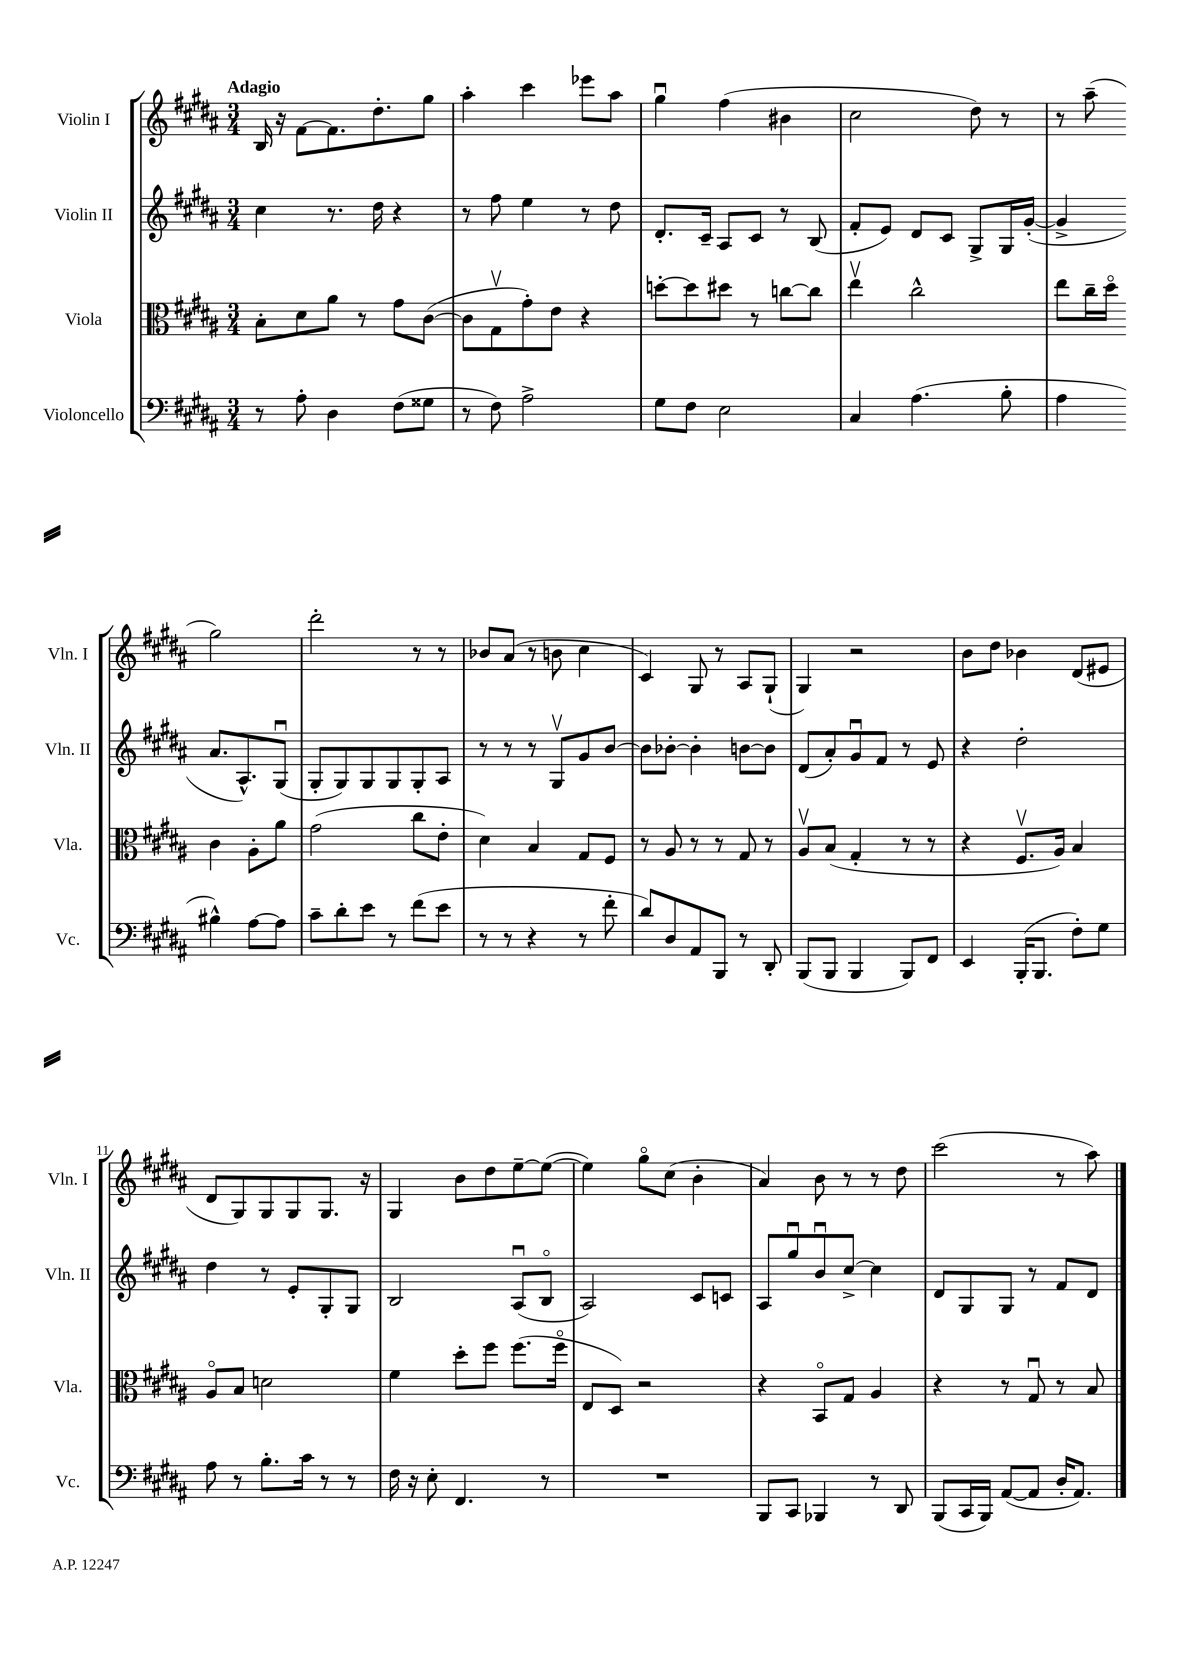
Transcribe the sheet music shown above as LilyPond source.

<<
\new StaffGroup <<
\new Staff = "s0" \with { instrumentName = "Violin I" shortInstrumentName = "Vln. I" } {
    \clef treble \key b \major \numericTimeSignature \time 3/4 \tempo "Adagio"
    b16 r16 fis'8~ fis'8. dis''8.-. gis''8 |
    ais''4-. cis'''4 ees'''8 ais''8 |
    gis''4\downbow fis''4( bis'4 |
    cis''2 dis''8) r8 |
    r8 ais''8--( gis''2) |
    dis'''2-. r8 r8 |
    bes'8 ais'8( r8 b'8 cis''4 |
    cis'4) gis8 r8 ais8 gis8-!( |
    gis4) r2 |
    b'8 dis''8 bes'4 dis'8( eis'8 |
    dis'8 gis8) gis8 gis8 gis8. r16 |
    gis4 b'8 dis''8 e''8~-- e''8~( |
    e''4) gis''8\flageolet cis''8( b'4-. |
    ais'4) b'8 r8 r8 dis''8 |
    cis'''2( r8 ais''8) \bar "|." |
}
\new Staff = "s1" \with { instrumentName = "Violin II" shortInstrumentName = "Vln. II" } {
    \clef treble \key b \major \numericTimeSignature \time 3/4
    cis''4 r8. dis''16 r4 |
    r8 fis''8 e''4 r8 dis''8 |
    dis'8.-. cis'16-- ais8 cis'8 r8 b8( |
    fis'8-. e'8) dis'8 cis'8 gis8-> gis16 gis'16~-.( |
    gis'4-> ais'8. ais8.-^) gis8\downbow( |
    gis8-. gis8) gis8 gis8 gis8-. ais8 |
    r8 r8 r8 gis8\upbow gis'8 b'8~ |
    b'8 bes'8~-. bes'4-. b'8~ b'8 |
    dis'8( ais'8-.) gis'8\downbow fis'8 r8 e'8 |
    r4 dis''2-. |
    dis''4 r8 e'8-. gis8-. gis8 |
    b2 ais8\downbow( b8\flageolet |
    ais2) cis'8 c'8 |
    ais8 gis''8\downbow b'8\downbow cis''8~-> cis''4 |
    dis'8 gis8 gis8 r8 fis'8 dis'8 \bar "|." |
}
\new Staff = "s2" \with { instrumentName = "Viola" shortInstrumentName = "Vla." } {
    \clef alto \key b \major \numericTimeSignature \time 3/4
    b8-. dis'8 ais'8 r8 gis'8 cis'8~( |
    cis'8 gis8\upbow gis'8-.) e'8 r4 |
    d''8~-. d''8 dis''8 r8 c''8~ c''8 |
    e''4\upbow cis''2-^ |
    e''8 cis''16-- dis''16\flageolet cis'4 ais8-. ais'8 |
    gis'2( cis''8 e'8-. |
    dis'4) b4 gis8 fis8 |
    r8 ais8 r8 r8 gis8 r8 |
    ais8\upbow b8( gis4-. r8 r8 |
    r4 fis8.\upbow ais16) b4 |
    ais8\flageolet b8 d'2 |
    fis'4 dis''8-. fis''8 fis''8.( fis''16\flageolet |
    e8 dis8) r2 |
    r4 b,8\flageolet gis8 ais4 |
    r4 r8 gis8\downbow r8 b8 \bar "|." |
}
\new Staff = "s3" \with { instrumentName = "Violoncello" shortInstrumentName = "Vc." } {
    \clef bass \key b \major \numericTimeSignature \time 3/4
    r8 ais8-. dis4 fis8( gisis8 |
    r8 fis8) ais2-> |
    gis8 fis8 e2 |
    cis4 ais4.( b8-. |
    ais4 bis4-^) ais8~ ais8 |
    cis'8-- dis'8-. e'8 r8 fis'8( e'8 |
    r8 r8 r4 r8 fis'8-. |
    dis'8) dis8 ais,8 b,,8 r8 dis,8-. |
    b,,8( b,,8 b,,4 b,,8) fis,8 |
    e,4 b,,16-.( b,,8. fis8-.) gis8 |
    ais8 r8 b8.-. cis'16 r8 r8 |
    fis16 r16 e8-. fis,4. r8 |
    R2. |
    b,,8 cis,8 bes,,4 r8 dis,8 |
    b,,8( cis,16 b,,16) ais,8~( ais,8 dis16-. ais,8.) \bar "|." |
}
>>
>>
